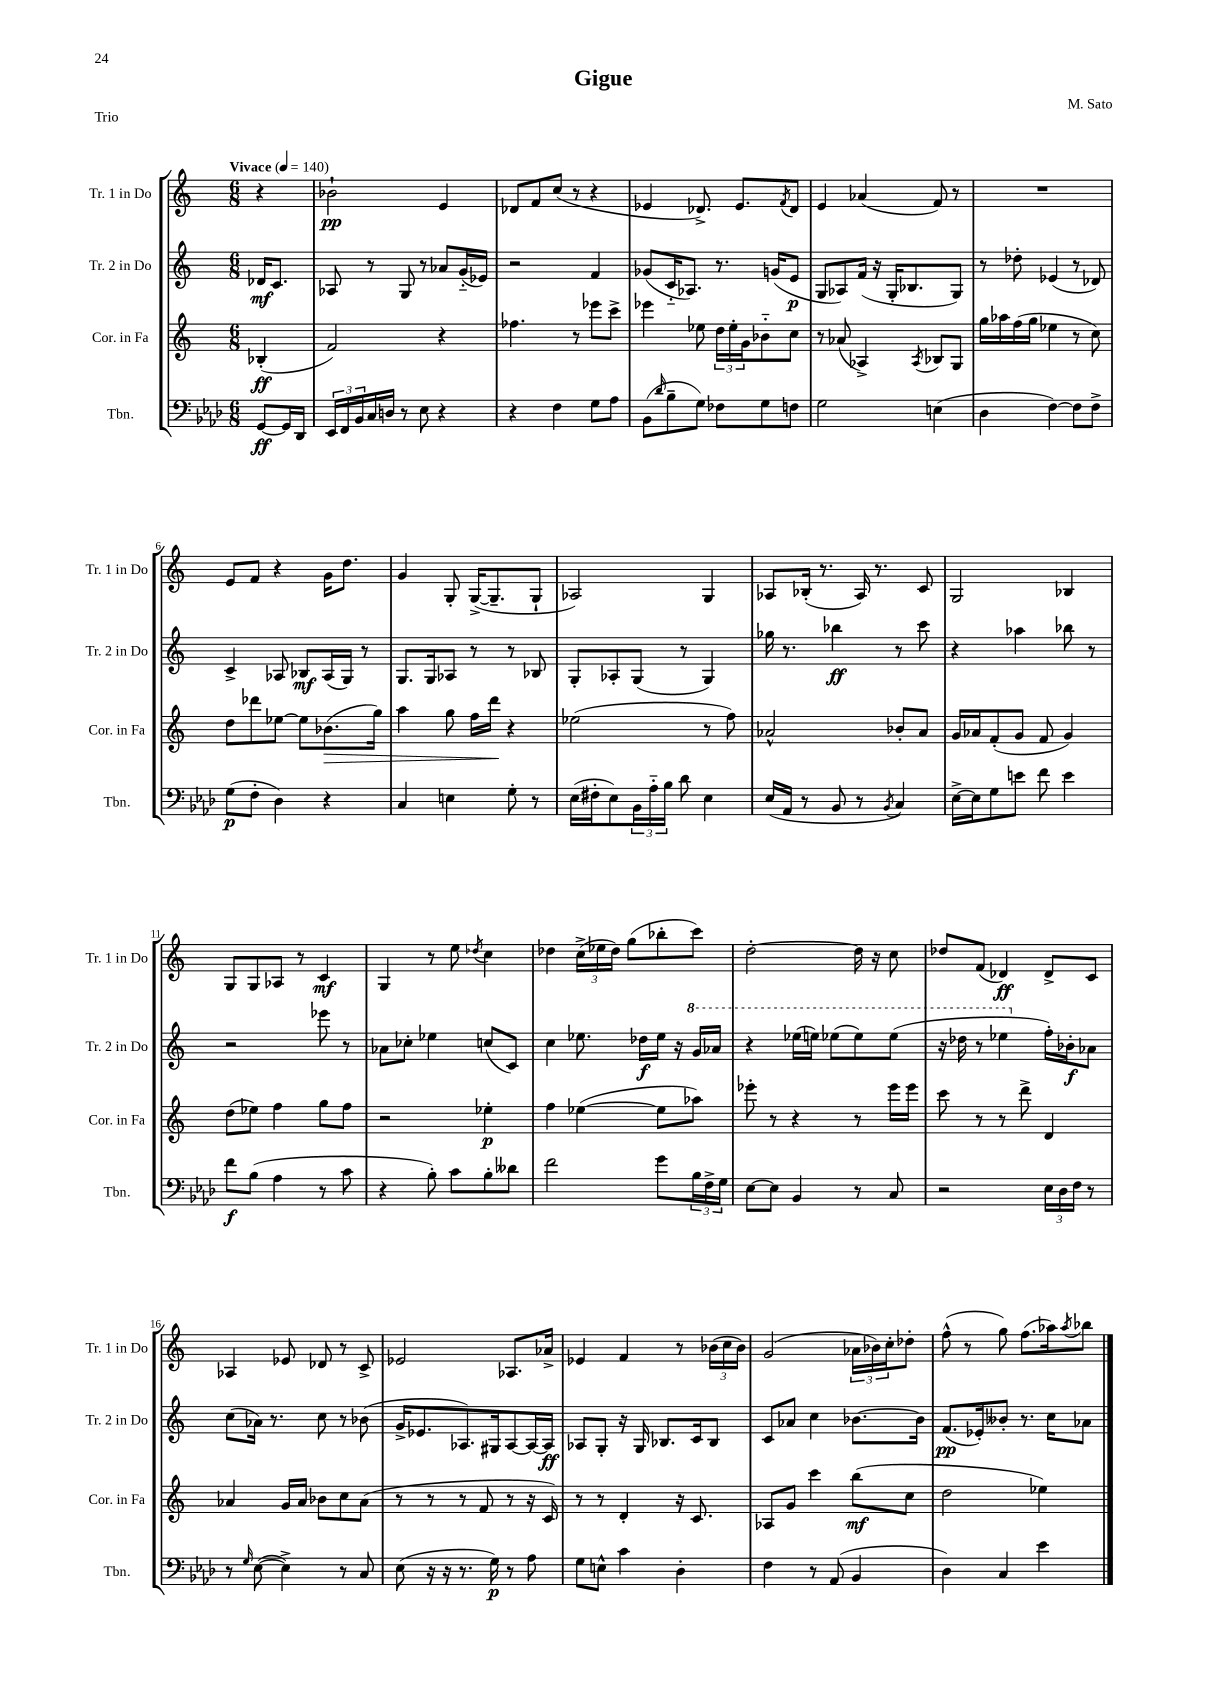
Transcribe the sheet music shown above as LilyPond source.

\header { title = "Gigue" composer = "M. Sato" piece = "Trio" }
<<
\new StaffGroup <<
\new Staff = "s0" \with { instrumentName = "Tr. 1 in Do" shortInstrumentName = "Tr. 1 in Do" } {
    \clef treble \key c \major \numericTimeSignature \time 6/8 \partial 4 \tempo "Vivace" 4 = 140
    r4 |
    bes'2-!\pp e'4 |
    des'8 f'8 c''8( r8 r4 |
    ees'4 des'8.->) ees'8. \acciaccatura { f'8 } des'8 |
    e'4 aes'4( f'8) r8 |
    R2. |
    e'8 f'8 r4 g'16 d''8. |
    g'4 g8-. g16~->( g8.-- g8-! |
    aes2) g4 |
    aes8 bes16-.( r8. aes16) r8. c'8 |
    g2 bes4 |
    g8 g8 aes8 r8 c'4\mf |
    g4 r8 e''8 \acciaccatura { des''8 } c''4 |
    des''4 \tuplet 3/2 { c''16->( ees''16 des''16) } g''8( bes''8-. c'''8) |
    d''2~-. d''16 r16 c''8 |
    des''8 f'8( des'4\ff) des'8-> c'8 |
    aes4 ees'8 des'8 r8 c'8-> |
    ees'2 aes8. aes'16-> |
    ees'4 f'4 r8 \tuplet 3/2 { bes'16( c''16 bes'16) } |
    g'2( \tuplet 3/2 { aes'16 bes'16) c''16-. } des''8-. |
    f''8-^( r8 g''8) f''8.( aes''16) \acciaccatura { aes''8 } bes''8 \bar "|." |
}
\new Staff = "s1" \with { instrumentName = "Tr. 2 in Do" shortInstrumentName = "Tr. 2 in Do" } {
    \clef treble \key c \major \numericTimeSignature \time 6/8 \partial 4
    des'16\mf c'8. |
    aes8 r8 g8 r8 aes'8 g'16-_( ees'16) |
    r2 f'4 |
    ges'8( c'16-_ aes8.) r8. g'16( e'8\p |
    g8 aes8) f'16( r16 g16-. bes8. g8) |
    r8 des''8-. ees'4( r8 des'8) |
    c'4-> aes8 bes8\mf aes16( g16) r8 |
    g8. g16 aes8 r8 r8 bes8 |
    g8-. aes8-. g8( r8 g4) |
    ges''16 r8. bes''4\ff r8 c'''8 |
    r4 aes''4 bes''8 r8 |
    r2 ees'''8 r8 |
    aes'8 ces''8-. ees''4 c''8( c'8) |
    c''4 ees''8. des''16\f ees''16 r16 \ottava #1 g''16 aes''16 |
    r4 ees'''16( e'''16) ees'''8( ees'''8) ees'''8( |
    r16 des'''16 r8 ees'''4 \ottava #0 f''16-.) bes'16-.\f aes'8 |
    c''8( aes'16) r8. c''8 r8 bes'8( |
    g'16-> ees'8. aes8.) gis16 aes8~ aes16~ aes16\ff |
    aes8 g8-. r16 g16 bes8. c'16 bes8 |
    c'8 aes'8 c''4 bes'8.~ bes'16 |
    f'8.\pp( ees'16-.) beses'8-. r8. c''16 aes'8 \bar "|." |
}
\new Staff = "s2" \with { instrumentName = "Cor. in Fa" shortInstrumentName = "Cor. in Fa" } {
    \clef treble \key c \major \numericTimeSignature \time 6/8 \partial 4
    bes4-.\ff( |
    f'2) r4 |
    fes''4. r8 ees'''8 c'''8-> |
    ees'''4 ees''8 \tuplet 3/2 { d''16 ees''16-. g'16 } bes'8-_ c''8 |
    r8 aes'8( aes4->) \acciaccatura { aes8 } bes8 g8 |
    g''16 aes''16 f''16( g''16 ees''4 r8 c''8) |
    d''8 des'''8 ees''8~ ees''8 bes'8.\>( g''16) |
    a''4 g''8 f''16 d'''16\! r4 |
    ees''2( r8 f''8) |
    aes'2-^ bes'8-. aes'8 |
    g'16 aes'16 f'8-.( g'8 f'8 g'4) |
    d''8( ees''8) f''4 g''8 f''8 |
    r2 ees''4-.\p |
    f''4 ees''4~( ees''8 aes''8) |
    ees'''8-. r8 r4 r8 ees'''16 ees'''16 |
    c'''8 r8 r8 d'''8-> d'4 |
    aes'4 g'16 aes'16 bes'8 c''8 aes'8( |
    r8 r8 r8 f'8 r8 r16 c'16) |
    r8 r8 d'4-. r16 c'8. |
    aes8 g'8 c'''4 b''8\mf( c''8 |
    d''2 ees''4) \bar "|." |
}
\new Staff = "s3" \with { instrumentName = "Tbn." shortInstrumentName = "Tbn." } {
    \clef bass \key aes \major \numericTimeSignature \time 6/8 \partial 4
    g,8~\ff g,16 des,16 |
    \tuplet 3/2 { ees,16 f,16 bes,16 } c16 d16 r8 ees8 r4 |
    r4 f4 g8 aes8 |
    bes,8( \grace { des'16 } bes8-- g8) fes8 g8 f8 |
    g2 e4( |
    des4 f4~) f8 f8-> |
    g8\p( f8-. des4) r4 |
    c4 e4 g8-. r8 |
    ees16( fis16-. ees8) \tuplet 3/2 { bes,16 aes16-_ bes16 } des'8 ees4 |
    ees16( aes,16 r8 bes,8 r8 \acciaccatura { bes,8 } c4) |
    ees16~-> ees16 g8 e'8 f'8 e'4 |
    f'8\f bes8( aes4 r8 c'8 |
    r4 bes8-.) c'8 bes8-. deses'8 |
    f'2 g'8 \tuplet 3/2 { bes16 f16-> g16 } |
    ees8~ ees8 bes,4 r8 c8 |
    r2 \tuplet 3/2 { ees16 des16 f16 } r8 |
    r8 \grace { g16 } ees8~( ees4->) r8 c8 |
    ees8( r16 r16 r8. g16\p) r8 aes8 |
    g8 e8-^ c'4 des4-. |
    f4 r8 aes,8( bes,4 |
    des4) c4 ees'4 \bar "|." |
}
>>
>>
